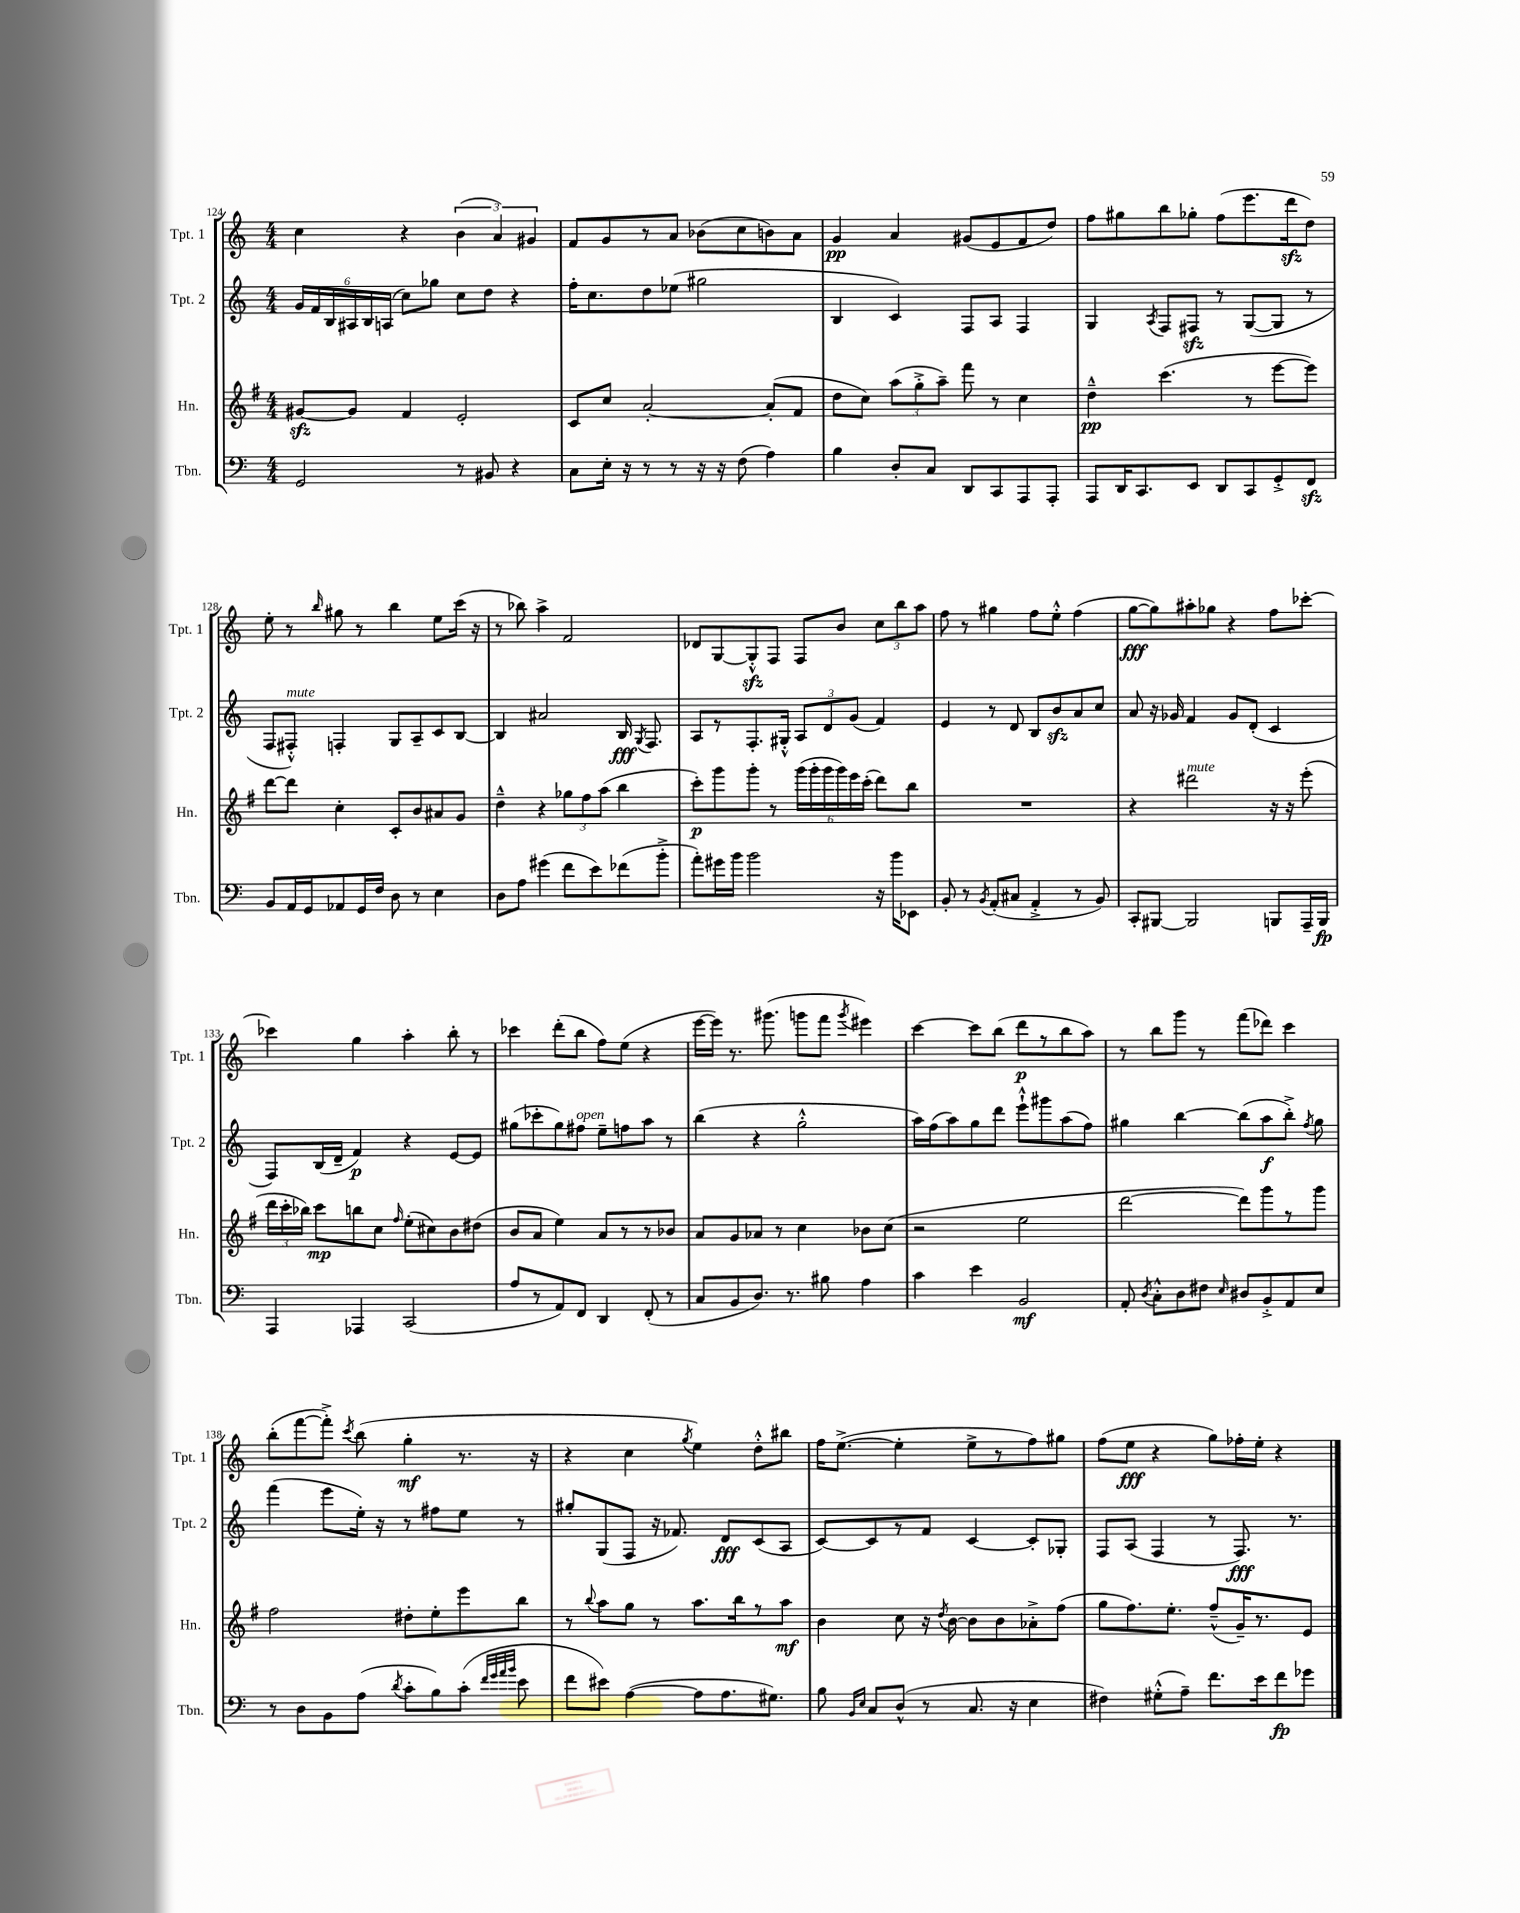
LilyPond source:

<<
\new StaffGroup <<
\new Staff = "s0" \with { instrumentName = "Tpt. 1" shortInstrumentName = "Tpt. 1" } {
    \clef treble \key c \major \numericTimeSignature \time 4/4
    \autoBeamOff c''4 r4 \tuplet 3/2 { b'4( a'4) gis'4 } |
    f'8[ g'8 r8 a'8] bes'8[( c''8 b'8) a'8] |
    g'4\pp a'4 gis'8[( e'8 f'8 d''8]) |
    f''8[ gis''8 b''8 ges''8]-. f''8[( e'''8. d'''16\sfz d''8]) |
    e''8-. r8 \grace { b''16 } gis''8 r8 b''4 e''8[ c'''16]( r16 |
    r8 bes''8) a''4-> f'2 |
    des'8[ g8~ g8-.-^\sfz f8] f8[ b'8] \tuplet 3/2 { c''8[ b''8 a''8] } |
    f''8 r8 gis''4 f''8[ e''8]-.-^ f''4( |
    g''8[~\fff g''8) ais''8-. ges''8] r4 f''8[ ces'''8]~-. |
    ces'''4 g''4 a''4-. b''8-. r8 |
    ces'''4 d'''8[-.( b''8] f''8[) e''8]( r4 |
    e'''16[~ e'''16]) r8. gis'''8.( g'''8[ f'''8] \acciaccatura { g'''8 } eis'''4) |
    c'''4~ c'''8[ b''8]( d'''8[\p r8 b''8 a''8]) |
    r8 b''8[ g'''8] r8 f'''8[( des'''8]) c'''4 |
    b''8[-.( f'''8~ f'''8]-.->) \acciaccatura { c'''8 } b''8( g''4-.\mf r8. r16 |
    r4 c''4 \acciaccatura { g''8 } e''4) d''8[-.-^ bis''8] |
    f''16[ e''8.]~->( e''4-. e''8[-> r8 f''8) gis''8] |
    f''8[( e''8]\fff r4 g''8[) fes''16-. e''16]-. r4 \bar "|." |
}
\new Staff = "s1" \with { instrumentName = "Tpt. 2" shortInstrumentName = "Tpt. 2" } {
    \clef treble \key c \major \numericTimeSignature \time 4/4
    \autoBeamOff \tuplet 6/4 { g'16[ f'16 b16 ais16 b16 a16]( } c''8[) ges''8] c''8[ d''8] r4 |
    f''16[-. c''8. d''8 ees''8]( gis''2 |
    b4 c'4) f8[ a8] f4 |
    g4 \acciaccatura { a8 } f8[ fis8]\sfz r8 g8[~( g8] r8 |
    f8[ fis8]-.-^^\markup { \italic "mute" }) f4-. g8[ a8-- c'8 b8]~ |
    b4 ais'2 b16\fff \acciaccatura { g8 } f8. |
    a8[ r8 f8.-. gis16]-.-^ \tuplet 3/2 { a8[ d'8 g'8]( } f'4) |
    e'4 r8 d'8 b8[ b'8\sfz a'8 c''8] |
    a'8 r16 ges'16 f'4 ges'8[ d'8]-.( c'4 |
    f8[) b16( d'16]-- f'4\p) r4 e'8[~ e'8] |
    gis''8[( ces'''8-. gis''8) fis''8]^\markup { \italic "open" } e''8[-- f''8 a''8] r8 |
    b''4( r4 g''2-.-^ |
    a''16[) f''16( a''8) g''8 d'''8] e'''8[-!-^ gis'''8 a''8( f''8]) |
    gis''4 b''4~ b''8[( a''8\f b''8]-.->) \acciaccatura { f''8 } gis''8 |
    f'''4( e'''8[ e''16]-.) r16 r8 fis''8[ e''8] r8 |
    gis''8[-. g8( f8] r16 fes'8.) d'8[\fff c'8( a8] |
    c'8[~) c'8 r8 f'8] c'4~ c'8[-. ges8]-. |
    f8[ a8]( f4 r8 f8.\fff) r8. \bar "|." |
}
\new Staff = "s2" \with { instrumentName = "Hn." shortInstrumentName = "Hn." } {
    \clef treble \key g \major \numericTimeSignature \time 4/4
    \autoBeamOff gis'8[~\sfz gis'8] fis'4 e'2-. |
    c'8[ c''8] a'2~-. a'8[-.( fis'8] |
    d''8[ c''8]) \tuplet 3/2 { a''8[( g''8-.-> a''8]--) } fis'''8 r8 c''4 |
    d''4---^\pp c'''4.( r8 e'''8[~ e'''8]) |
    d'''8[~ d'''8] c''4-. c'8[-. b'8 ais'8 g'8] |
    d''4---^ r4 \tuplet 3/2 { ges''8[ fis''8 a''8]( } b''4 |
    c'''8[-.\p) g'''8 g'''8]-. r8 \tuplet 6/4 { g'''16[( g'''16-. g'''16 g'''16) e'''16 c'''16]-.( } d'''8[) b''8] |
    R1 |
    r4 dis'''2^\markup { \italic "mute" } r16 r16 e'''8-.( |
    \tuplet 3/2 { d'''16[ c'''16-. bes''16]) } c'''8[\mp b''8 c''8] \grace { fis''16 } e''8[-.( cis''8) b'8 dis''8]( |
    b'8[ a'8] e''4) a'8[ r8 r8 bes'8] |
    a'8[ g'8 aes'8] r8 c''4 bes'8[ c''8]( |
    r2 e''2 |
    d'''2~ d'''8[) g'''8 r8 g'''8] |
    fis''2 dis''8[-. e''8-. e'''8 b''8] |
    r8 \appoggiatura { b''8 } a''8[ g''8] r8 a''8.[ b''16 r8 a''8]\mf |
    b'4 c''8 r16 \acciaccatura { d''8 } b'16~ b'8[ b'8 aes'8-.-> fis''8]( |
    g''8[ fis''8.) e''8.]-. fis''8[---^( g'16--) r8. e'8] \bar "|." |
}
\new Staff = "s3" \with { instrumentName = "Tbn." shortInstrumentName = "Tbn." } {
    \clef bass \key c \major \numericTimeSignature \time 4/4
    \autoBeamOff g,2 r8 bis,8 r4 |
    c8[ e16]-. r16 r8 r8 r16 r16 f8( a4) |
    b4 d8[-. c8] d,8[ c,8 a,,8 a,,8]-. |
    a,,8[ d,16 c,8. e,8] d,8[ c,8 g,8-.-> f,8]\sfz |
    b,8[ a,16 g,16 aes,8 g,16 f16] d8 r8 e4 |
    d8[ a8] gis'4( f'8[ e'8) fes'8( b'8]-.-> |
    a'8[-.) gis'16 b'16] b'2 r16 b'16[ ees,8] |
    b,8-. r8 \acciaccatura { b,8 } a,8[-.( cis8] a,4-.-> r8 b,8) |
    c,8[-. bis,,8]~ bis,,2 b,,8[ a,,16-- b,,16]\fp |
    a,,4 aes,,4 c,2( |
    a8[ r8 a,8) f,8] d,4 f,8-.( r8 |
    c8[ b,8 d8.]) r8. bis8 a4 |
    c'4 e'4 b,2\mf |
    a,8-. \acciaccatura { d8 } c8[-.-^ d8 fis8] \grace { e16 } dis8[ b,8-.-> a,8 e8] |
    r8 d8[ b,8 a8]( \acciaccatura { d'8 } c'8[-. b8) c'8]-.( \grace { f'32[ g'32 a'32 b'32] } e'8 |
    f'8[ eis'8]) a4~( a8[ a8. gis8.]) |
    b8 \grace { b,16[ e16] } c8[ d8]-^( r8 c8. r16 e4 |
    fis4) gis8[-.-^( a8]--) f'8.[ e'16 f'8\fp ges'8] \bar "|." |
}
>>
>>
\layout { \context { \Score currentBarNumber = #124 } }
